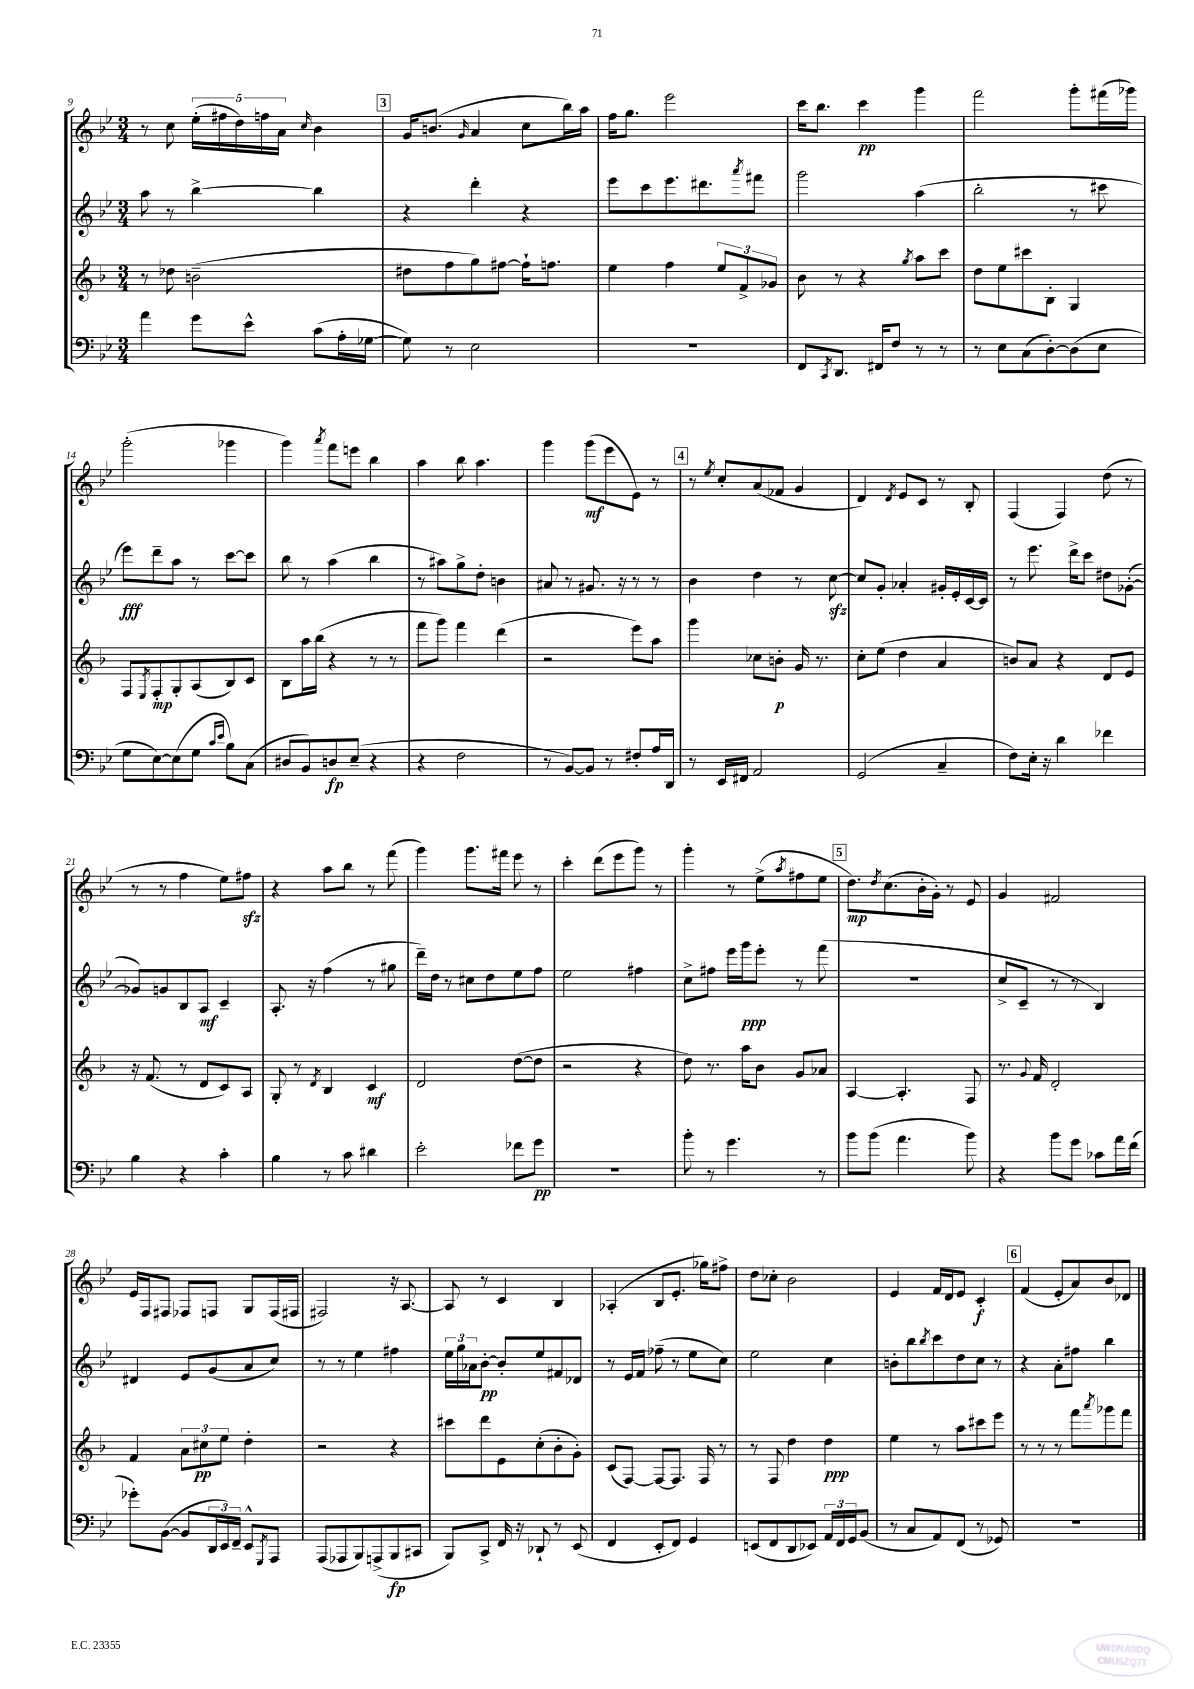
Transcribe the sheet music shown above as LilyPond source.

<<
\new StaffGroup <<
\new Staff = "s0" {
    \clef treble \key bes \major \numericTimeSignature \time 3/4
    r8 c''8 \tuplet 5/4 { ees''16-.( fis''16 d''16) f''16 a'16 } \grace { c''16 } bes'4 |
    \mark \markup { \box "3" } g'16 b'8.( \grace { g'16 } a'4 c''8 bes''16) a''16 |
    f''16 g''8. ees'''2 |
    c'''16 bes''8. c'''4\pp g'''4 |
    f'''2 g'''8-. fis'''16( ges'''16) |
    g'''2-.( ges'''4 |
    g'''4) \acciaccatura { a'''8 } f'''8 e'''8 bes''4 |
    a''4 bes''8 a''4. |
    g'''4 g'''8\mf( ees'''8 ees'8) r8 |
    \mark \markup { \box "4" } r8 \acciaccatura { ees''8 } c''8-. a'8( fes'8 g'4 |
    d'4) \acciaccatura { d'8 } ees'8 c'8 r8 bes8-. |
    f4( f4) d''8( r8 |
    r8 r8 f''4 ees''8) fis''8\sfz |
    r4 a''8 bes''8 r8 f'''8( |
    g'''4) g'''8. fis'''16 ees'''8 r8 |
    c'''4-. d'''8( ees'''8 g'''8) r8 |
    g'''4-. r8 ees''8->( \acciaccatura { a''8 } fis''8 ees''8 |
    \mark \markup { \box "5" } d''8.\mp) \acciaccatura { d''8 } c''8.( bes'16-. g'16-.) r8 ees'8 |
    g'4 fis'2 |
    ees'16 f16 fis8 fes8 f8 g8 f16( fis16 |
    fis2) r16 a8.~ |
    a8 r8 c'4 bes4 |
    aes4-.( bes8 ees'8.-. ges''16) fis''8-> |
    d''8 ces''8-. bes'2 |
    ees'4 f'16 d'16 ees'8 c'4-.\f |
    \mark \markup { \box "6" } f'4( ees'8-. a'8) bes'8 des'8 \bar "|." |
}
\new Staff = "s1" {
    \clef treble \key bes \major \numericTimeSignature \time 3/4
    a''8 r8 bes''4~-> bes''4 |
    \mark \markup { \box "3" } r4 d'''4-. r4 |
    ees'''8 c'''8 ees'''8. dis'''8. \acciaccatura { a'''8 } fis'''8 |
    g'''2 a''4( |
    bes''2-. r8 cis'''8 |
    ees'''8\fff) d'''8-- a''8 r8 c'''8~ c'''8 |
    bes''8 r8 a''4( bes''4 |
    r8 ais''8) g''8-> d''8-. b'4 |
    ais'8 r8 gis'8. r16 r8 r8 |
    \mark \markup { \box "4" } bes'4 d''4 r8 c''8~\sfz |
    c''8 g'8-. aes'4-. gis'16-. ees'16-. c'16~ c'16 |
    r8 ees'''8. d'''16-> c'''8 dis''8 ges'8~-.( |
    ges'8) g'8 bes8 a8\mf c'4-- |
    a8.-. r16 f''4( r8 gis''8 |
    d'''16--) d''16 r8 cis''8 d''8 ees''8 f''8 |
    ees''2 fis''4 |
    c''8-> fis''8 ees'''16 g'''16\ppp ees'''8-. r8 f'''8( |
    \mark \markup { \box "5" } R2. |
    c''8-> c'8-- r8 r8 bes4) |
    dis'4 ees'8 g'8( a'8 c''8) |
    r8 r8 ees''4 fis''4 |
    \tuplet 3/2 { ees''16 g''16 aes'16 } bes'8~-.\pp bes'8-. ees''8 fis'8 des'8 |
    r8 ees'16 f'16 fes''8--( r8 ees''8 c''8) |
    ees''2 c''4 |
    b'8-. bes''8 \acciaccatura { bes''8 } c'''8 d''8 c''8 r8 |
    \mark \markup { \box "6" } r4 a'8-. fis''8 bes''4 \bar "|." |
}
\new Staff = "s2" {
    \clef treble \key f \major \numericTimeSignature \time 3/4
    r8 des''8 b'2--( |
    \mark \markup { \box "3" } dis''8 f''8 g''8) fis''8~ fis''16-! f''8. |
    e''4 f''4 \tuplet 3/2 { e''8 f'8-> ges'8 } |
    bes'8 r8 r4 \acciaccatura { g''8 } a''8 c'''8 |
    d''8 e''8 cis'''8 bes8-. g4 |
    f8 \acciaccatura { e8 } f8-.\mp g8-. a8( bes8) c'8 |
    bes8 a''16 bes''16( r4 r8 r8 |
    f'''8 g'''8) f'''4 d'''4( |
    r2 e'''8) a''8 |
    \mark \markup { \box "4" } g'''4 ces''8 b'8-.\p g'16 r8. |
    c''8-. e''8( d''4 a'4 |
    b'8) a'8 r4 d'8 e'8 |
    r16 f'8.( r8 d'8 c'8) a8 |
    g8-. r8 \acciaccatura { d'8 } bes4 c'4\mf |
    d'2 d''8~( d''8 |
    r2 r4 |
    d''8) r8. a''16 bes'8 g'8 aes'8 |
    \mark \markup { \box "5" } a4~ a4.-. f8 |
    r8. \appoggiatura { g'8 } f'16 d'2-. |
    f'4 \tuplet 3/2 { a'8 cis''8\pp e''8 } d''4-. |
    r2 r4 |
    cis'''8 d'''8 e'8 c''8-.( bes'8-. g'8-.) |
    c'8( f8~) f8~ f8. f16 r8 |
    r8 f8 d''4 d''4\ppp |
    e''4 r8 a''8 cis'''8 e'''8 |
    \mark \markup { \box "6" } r8 r8 r8 f'''8 \acciaccatura { a'''8 } ges'''8 f'''8 \bar "|." |
}
\new Staff = "s3" {
    \clef bass \key bes \major \numericTimeSignature \time 3/4
    a'4 g'8 ees'8-^ c'8( a16-. ges16~ |
    \mark \markup { \box "3" } ges8) r8 ees2 |
    R2. |
    f,8 \acciaccatura { c,8 } d,8. fis,16 f8 r8 r8 |
    r8 ees8 c8( d8~-.) d8( ees8 |
    g8 ees8~) ees8( g8 \grace { c'16 ees'16 } bes8) c8( |
    dis8 bes,8) d8\fp ees8--( r4 |
    r4 f2 |
    r8 bes,8~) bes,8 r8 fis8-. a16 d,16 |
    \mark \markup { \box "4" } r8 ees,16 fis,16 a,2 |
    g,2( c4-- |
    f8) ees16-. r16 d'4 fes'4 |
    bes4 r4 c'4-. |
    bes4 r8 c'8 dis'4 |
    ees'2-. fes'8 g'8\pp |
    R2. |
    bes'8-. r8 g'4. r8 |
    \mark \markup { \box "5" } bes'8 bes'8( a'4. bes'8) |
    r4 bes'8 g'8 ces'8 a'16 f'16( |
    ges'8-.) bes,8~( bes,8 \tuplet 3/2 { d,16 ees,16) f,16-- } ees,8-^ \acciaccatura { g,,8 } a,,8 |
    a,,8( aes,,8 bes,,8) a,,8->( bes,,8\fp cis,8 |
    bes,,8) c,8-> f,16 r16 des,8-! r8 ees,8( |
    f,4 ees,8-. f,8) g,4 |
    e,8( f,8 d,8 ees,8) \tuplet 3/2 { a,16 f,16 g,16 } bes,8( |
    r8 c8 a,8) f,8( r8 ges,8) |
    \mark \markup { \box "6" } R2. \bar "|." |
}
>>
>>
\layout { \context { \Score currentBarNumber = #9 } }
